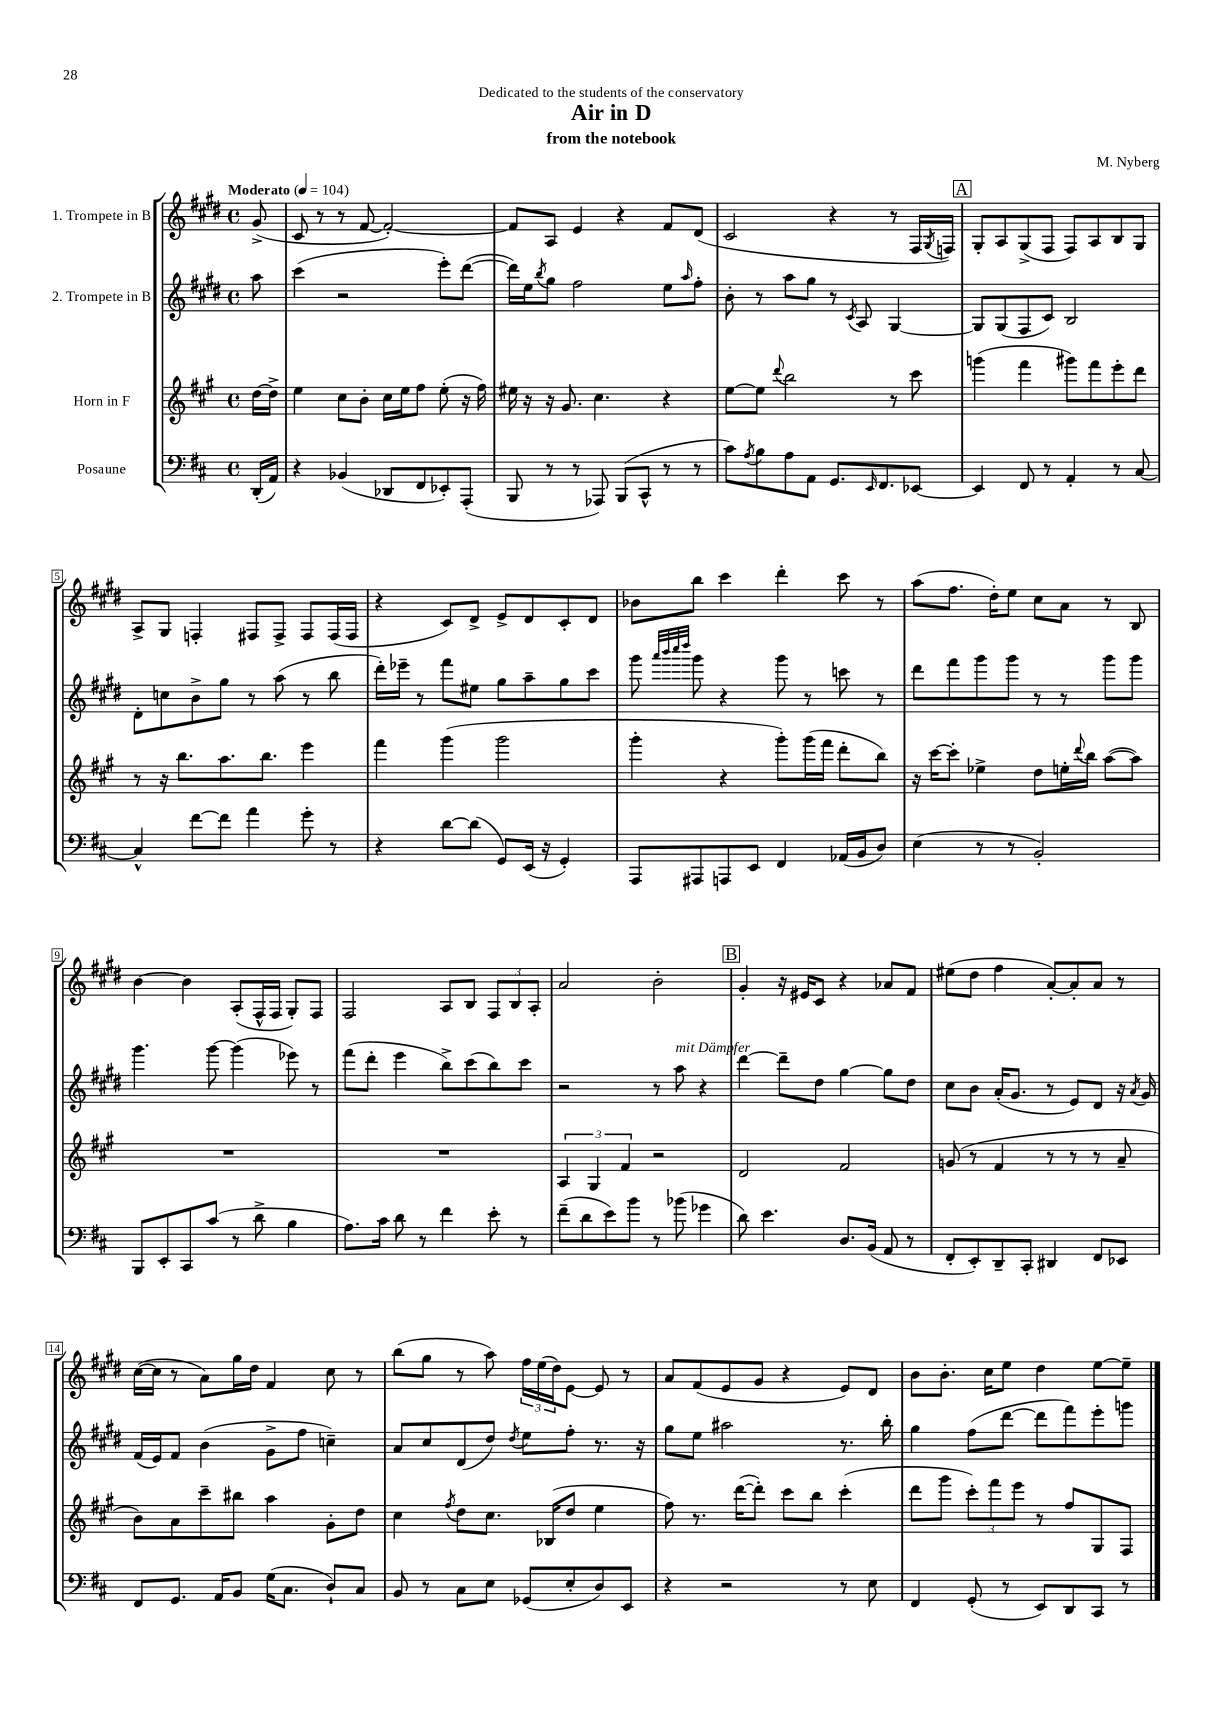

**kern	**kern	**kern	**kern
*staff4	*staff3	*staff2	*staff1
*clefF4	*clefG2	*clefG2	*clefG2
*k[f#c#]	*k[f#c#g#]	*k[f#c#g#d#]	*k[f#c#g#d#]
*M4/4	*M4/4	*M4/4	*M4/4
*met(c)	*met(c)	*met(c)	*met(c)
*MM104	*MM104	*MM104	*MM104
(16DD'/LL	[16dd\LL	8aa\	(8g#^/
16AA/JJ)	16dd^\]JJ	.	.
=	=	=	=
4r	4ee\	(4ccc#\	8c#/
.	.	.	8r
(4BB-/	8cc#\L	2r	8r
.	8b'\J	.	[8f#/
8DD-/L	16cc#\LL	.	2f#'/_)
.	16ee\J	.	.
8FF#/	8ff#\J	.	.
8EE-'/)	(8ee'\	8eee'\L)	.
(8AAA'/J	16r	([8ddd#\J	.
.	16ff#\)	.	.
=	=	=	=
8BBB/	16ee#\	16ddd#\]LL)	8f#/]L
.	16r	16ee\J	.
.	.	8qbb/	.
8r	16r	8gg#\J	8A/J
.	8.g#/	.	.
8r	.	2ff#\	4e/
8AAA-/)	4.cc#\	.	.
(8BBB/L	.	.	4r
8CC#^^/J	.	.	.
8r	4r	8ee\L	8f#/L
.	.	16qqaa/	.
8r	.	8ff#'\J	(8d#/J
=	=	=	=
8c#\L)	[8ee\L	8b'\	2c#/
8qA/	.	.	.
8B\	8ee\]J	8r	.
.	8qqddd/	.	.
8A\	2bb\	8aa\L	.
8AA\J	.	8gg#\J	.
8.GG/L	.	8r	4r
.	.	8qc#/	.
.	.	8A/	.
16qqEE/	.	.	.
8.FF#/	.	.	.
.	8r	[4G#/	8r
[8EE-/J	8ccc#\	.	16F#/LL
.	.	.	8qG#/
.	.	.	16F/JJ)
=	=	=	=
4EE-/]	(4ggg\	8G#/]L	8G#'/L
.	.	(8G#/	8A/
8FF#/	4fff#\	8F#/	(8G#^/
8r	.	8c#/J)	8F#/J
4AA'/	8ggg#\L)	2B/	8F#/L)
.	8fff#\	.	8A/
8r	8eee'\	.	8B/
[8C#/	8ddd\J	.	8G#/J
=	=	=	=
4C#^^/]	8r	8d#'\L	8A^/L
.	16r	8cc\	8G#/J
.	8.bb\L	.	.
[8f#\L	.	8b^\	4F'/
8f#\]J	8.aa\	8gg#\J	.
4a\	.	8r	8F#/L
.	8.bb\J	.	.
.	.	(8aa\	8F#^/J
8g'\	4eee\	8r	8F#/L
8r	.	8bb\	(16F#/L
.	.	.	16F#/JJ
=	=	=	=
4r	4fff#\	16ddd#'\LL)	4r
.	.	16eee-~\JJ	.
.	.	8r	.
[8d\L	(4ggg#\	8fff#\L	8c#/L)
(8d\]J	.	8ee#\J	8d#^/J
8GG/L)	2ggg#\	8gg#\L	8e^/L
(16EE/Jk	.	8aa~\	8d#/
16r	.	.	.
4GG'/)	.	8gg#\	8c#'/
.	.	8ccc#\J	8d#/J
=	=	=	=
8AAA/L	4ggg#'\	8ggg#\	8b-\L
.	.	32qqaaa/LLL	.
.	.	32qqbbb/	.
.	.	32qqcccc#/	.
.	.	32qqdddd#/JJJ	.
8AAA#/	.	8ggg#\	8bb\J
8AAA/	4r	4r	4ccc#\
8EE/J	.	.	.
4FF#/	8ggg#'\L)	8ggg#\	4ddd#'\
.	(16ggg#\L	8r	.
.	16fff#\JJ	.	.
(16AA-/LL	8ddd'\L	8ccc\	8ccc#\
16BB/J	.	.	.
8D/J)	8bb\J)	8r	8r
=	=	=	=
(4E\	16r	8ddd#\L	(8aa\L
.	[16ccc#\LK	.	.
.	8ccc#'\]J	8fff#\	8.ff#\J
8r	4ee-^\	8ggg#\	.
.	.	.	16dd#'\LK)
8r	.	8ggg#\J	8ee\J
2BB'/)	8dd\L	8r	8cc#\L
.	16ee'\L	8r	8a\J
.	8qqddd/	.	.
.	16bb\JJ	.	.
.	([8aa\L	8ggg#\L	8r
.	8aa\]J)	8ggg#\J	8B/
=	=	=	=
8BBB/L	1r	4.ggg#\	[4b\
8EE'/	.	.	.
8CC#/	.	.	4b\]
(8c#/J	.	[8ggg#\	.
8r	.	(4ggg#\]	(8A'/L
8d^\	.	.	16F#^^/L
.	.	.	16F#/JJ
4B\	.	8eee-\)	8G#'/L)
.	.	8r	8F#/J
=	=	=	=
8.A\L)	1r	(8fff#\L	2F#/
.	.	8ddd#'\J	.
16c#\Jk	.	.	.
8d\	.	4eee\	.
8r	.	.	.
4f#\	.	8bb^\L)	8A/L
.	.	(8ccc#\	8B/J
8e'\	.	8bb\)	12F#/L
.	.	.	12B/
8r	.	8ccc#\J	.
.	.	.	12A'/J
=	=	=	=
(8f#~\L	6A/	2r	2a/
8d\	.	.	.
.	6G#/	.	.
8e\)	.	.	.
.	6f#/	.	.
8b\J	.	.	.
8r	2r	8r	2b'\
(8b-\	.	8aa\	.
4g-\	.	4r	.
=	=	=	=
8d\)	2d/	[4ddd#\	4g#'/
4.e\	.	.	.
.	.	8ddd#~\]L	16r
.	.	.	16e#/LK
.	.	8dd#\J	8c#/J
8.D/L	2f#/	[4gg#\	4r
(16BB/Jk	.	.	.
8AA/	.	8gg#\]L	8a-/L
8r	.	8dd#\J	8f#/J
=	=	=	=
8FF#'/L	(8g/	8cc#\L	(8ee#\L
8EE'/)	8r	8b\J	8dd#\J
8DD~/	4f#/	(16a'/LK	4ff#\
.	.	8.g#/J	.
8CC#'/J	.	.	.
4DD#/	8r	8r	[8a'/L)
.	8r	8e/L)	8a'/]
8FF#/L	8r	8d#/J	8a/J
8EE-/J	8a~/	16r	8r
.	.	8qa/	.
.	.	16g#/	.
=	=	=	=
8FF#/L	8b\L)	(16f#/LL	([16cc#\LL
.	.	16e/J)	16cc#\]JJ
8.GG/J	8a\	8f#/J	8r
.	8ccc#~\	(4b\	8a\L)
16AA/LK	.	.	.
8BB/J	8bb#\J	.	16gg#\L
.	.	.	16dd#\JJ
(16G\LK	4aa\	8g#^\L	4f#/
8.C#\J	.	.	.
.	.	8ff#\J	.
8D`/L)	8g#'\L	4cc~\)	8cc#\
8C#/J	8dd\J	.	8r
=	=	=	=
8BB/	4cc#\	8a/L	(8bb\L
8r	.	8cc#/	8gg#\J
.	8qff#/	.	.
8C#\L	8dd\L	(8d#/	8r
8E\J	8.cc#\J	8dd#/J)	8aa\)
.	.	8qdd#/	.
(8GG-/L	.	8ee\L	24ff#\LL
.	.	.	(24ee\
.	(16B-/LK	.	.
.	.	.	24dd#\J)
8E'/	8dd/J	8ff#'\J	[8e\J
8D/)	4ee\	8.r	8e/]
8EE/J	.	.	8r
.	.	16r	.
=	=	=	=
4r	8ff#\)	8gg#\L	8a/L
.	8.r	8ee\J	(8f#/
2r	.	2aa#\	8e/
.	([16ddd\LK	.	.
.	8ddd'\]J)	.	8g#/J
.	8ccc#\L	.	4r
.	8bb\J	.	.
8r	(4ccc#'\	8.r	8e/L)
8E\	.	.	8d#/J
.	.	16bb'\	.
=	=	=	=
4FF#/	8ddd\L	4gg#\	8b\L
.	8ggg#\J	.	8.b'\J
(8GG'/	12ccc#'\L)	(8ff#\L	.
.	.	.	16cc#\LK
.	12fff#\	.	.
8r	.	[8ddd#\J	8ee\J
.	12eee\J	.	.
8EE/L)	8r	8ddd#\]L	4dd#\
8DD/	8ff#/L	8fff#\)	.
8CC#/J	8G#/	8eee'\	[8ee\L
8r	8F#/J	8ggg\J	8ee~\]J
==	==	==	==
*-	*-	*-	*-
